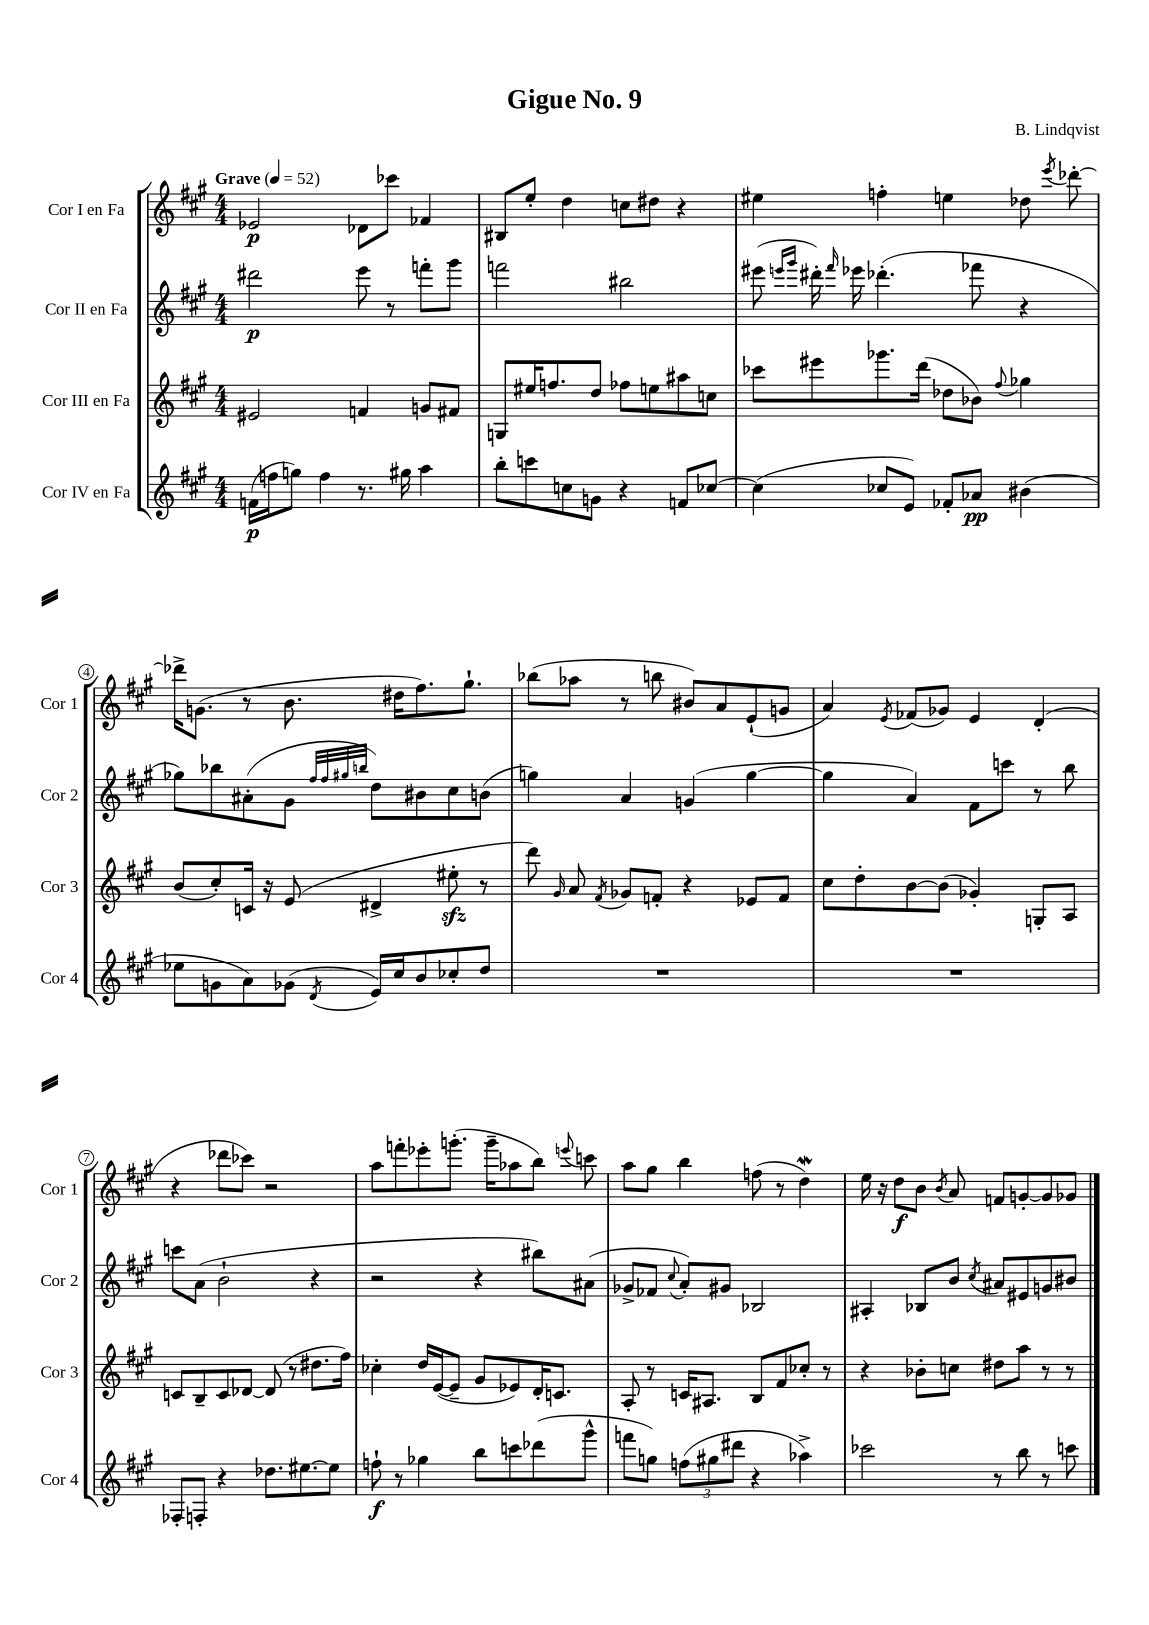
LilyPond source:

\header { title = "Gigue No. 9" composer = "B. Lindqvist" }
<<
\new StaffGroup <<
\new Staff = "s0" \with { instrumentName = "Cor I en Fa" shortInstrumentName = "Cor 1" } {
    \clef treble \key a \major \numericTimeSignature \time 4/4 \tempo "Grave" 4 = 52
    \autoBeamOff ees'2\p des'8[ ces'''8] fes'4 |
    bis8[ e''8]-. d''4 c''8[ dis''8] r4 |
    eis''4 f''4-. e''4 des''8 \acciaccatura { e'''8 } des'''8~-. |
    des'''16[-> g'8.]( r8 b'8. dis''16[ fis''8.) gis''8.]-! |
    bes''8[( aes''8] r8 b''8 bis'8[) a'8 e'8-!( g'8] |
    a'4) \acciaccatura { e'8 } fes'8[( ges'8]) e'4 d'4-.( |
    r4 des'''8[ ces'''8]) r2 |
    a''8[ f'''8-. ees'''8-. g'''8.]-.( g'''16[-- aes''8 b''8]) \appoggiatura { e'''8 } c'''8 |
    a''8[ gis''8] b''4 f''8( r8 d''4\mordent) |
    e''16 r16 d''8[\f b'8] \acciaccatura { b'8 } a'8 f'8[ g'8~-. g'8 ges'8] \bar "|." |
}
\new Staff = "s1" \with { instrumentName = "Cor II en Fa" shortInstrumentName = "Cor 2" } {
    \clef treble \key a \major \numericTimeSignature \time 4/4
    \autoBeamOff dis'''2\p e'''8 r8 f'''8[-. gis'''8] |
    f'''2 bis''2 |
    eis'''8( \grace { e'''16[ gis'''16] } dis'''16-.) \grace { fis'''16 } ees'''16 des'''4.-.( fes'''8 r4 |
    ges''8[) bes''8 ais'8-.( gis'8] \grace { fis''32[ fis''32 gis''32 b''32] } d''8[) bis'8 cis''8 b'8]( |
    g''4) a'4 g'4( g''4~ |
    g''4 a'4) fis'8[ c'''8] r8 b''8 |
    c'''8[ a'8]( b'2-! r4 |
    r2 r4 bis''8[) ais'8]( |
    ges'8[-> fes'8] \appoggiatura { cis''8 } a'8[-.) gis'8] bes2 |
    ais4-. bes8[ b'8] \acciaccatura { cis''8 } ais'8[ eis'8 g'8 bis'8] \bar "|." |
}
\new Staff = "s2" \with { instrumentName = "Cor III en Fa" shortInstrumentName = "Cor 3" } {
    \clef treble \key a \major \numericTimeSignature \time 4/4
    \autoBeamOff eis'2 f'4 g'8[ fis'8] |
    g8[ eis''16 f''8. d''8] fes''8[ e''8 ais''8 c''8] |
    ces'''8[ eis'''8 ges'''8. d'''16]( des''8[ bes'8]) \appoggiatura { fis''8 } ges''4 |
    b'8[( cis''8-.) c'16] r16 e'8( dis'4-> eis''8-.\sfz r8 |
    d'''8) \grace { gis'16 } a'8 \acciaccatura { fis'8 } ges'8[ f'8]-. r4 ees'8[ f'8] |
    cis''8[ d''8-. b'8~ b'8]( ges'4-.) g8[-. a8] |
    c'8[ b8-- c'8 des'8]~ des'8( r8 dis''8.[ fis''16]) |
    ces''4-. d''16[ e'16~( e'8]-- gis'8[ ees'8) d'16-. c'8.] |
    a8-. r8 c'16[ ais8.] b8[ fis'8 ces''8]-. r8 |
    r4 bes'8[-. c''8] dis''8[ a''8] r8 r8 \bar "|." |
}
\new Staff = "s3" \with { instrumentName = "Cor IV en Fa" shortInstrumentName = "Cor 4" } {
    \clef treble \key a \major \numericTimeSignature \time 4/4
    \autoBeamOff f'16[\p( f''16 g''8]) f''4 r8. gis''16 a''4 |
    b''8[-. c'''8 c''8 g'8] r4 f'8[ ces''8]~ |
    ces''4( ces''8[ e'8]) fes'8[-. aes'8]\pp bis'4( |
    ees''8[ g'8 a'8) ges'8]( \acciaccatura { d'8 } e'16[) cis''16 b'8 ces''8-. d''8] |
    R1 |
    R1 |
    fes8[-. f8]-. r4 des''8.[ eis''8.~ eis''8] |
    f''8-!\f r8 ges''4 b''8[ c'''8 des'''8( gis'''8]-^ |
    f'''8[ g''8]) \tuplet 3/2 { f''8[( gis''8 dis'''8] } r4 aes''4->) |
    ces'''2 r8 b''8 r8 c'''8 \bar "|." |
}
>>
>>
\layout { \context { \Score \override BarNumber.stencil = #(make-stencil-circler 0.1 0.3 ly:text-interface::print) } }
